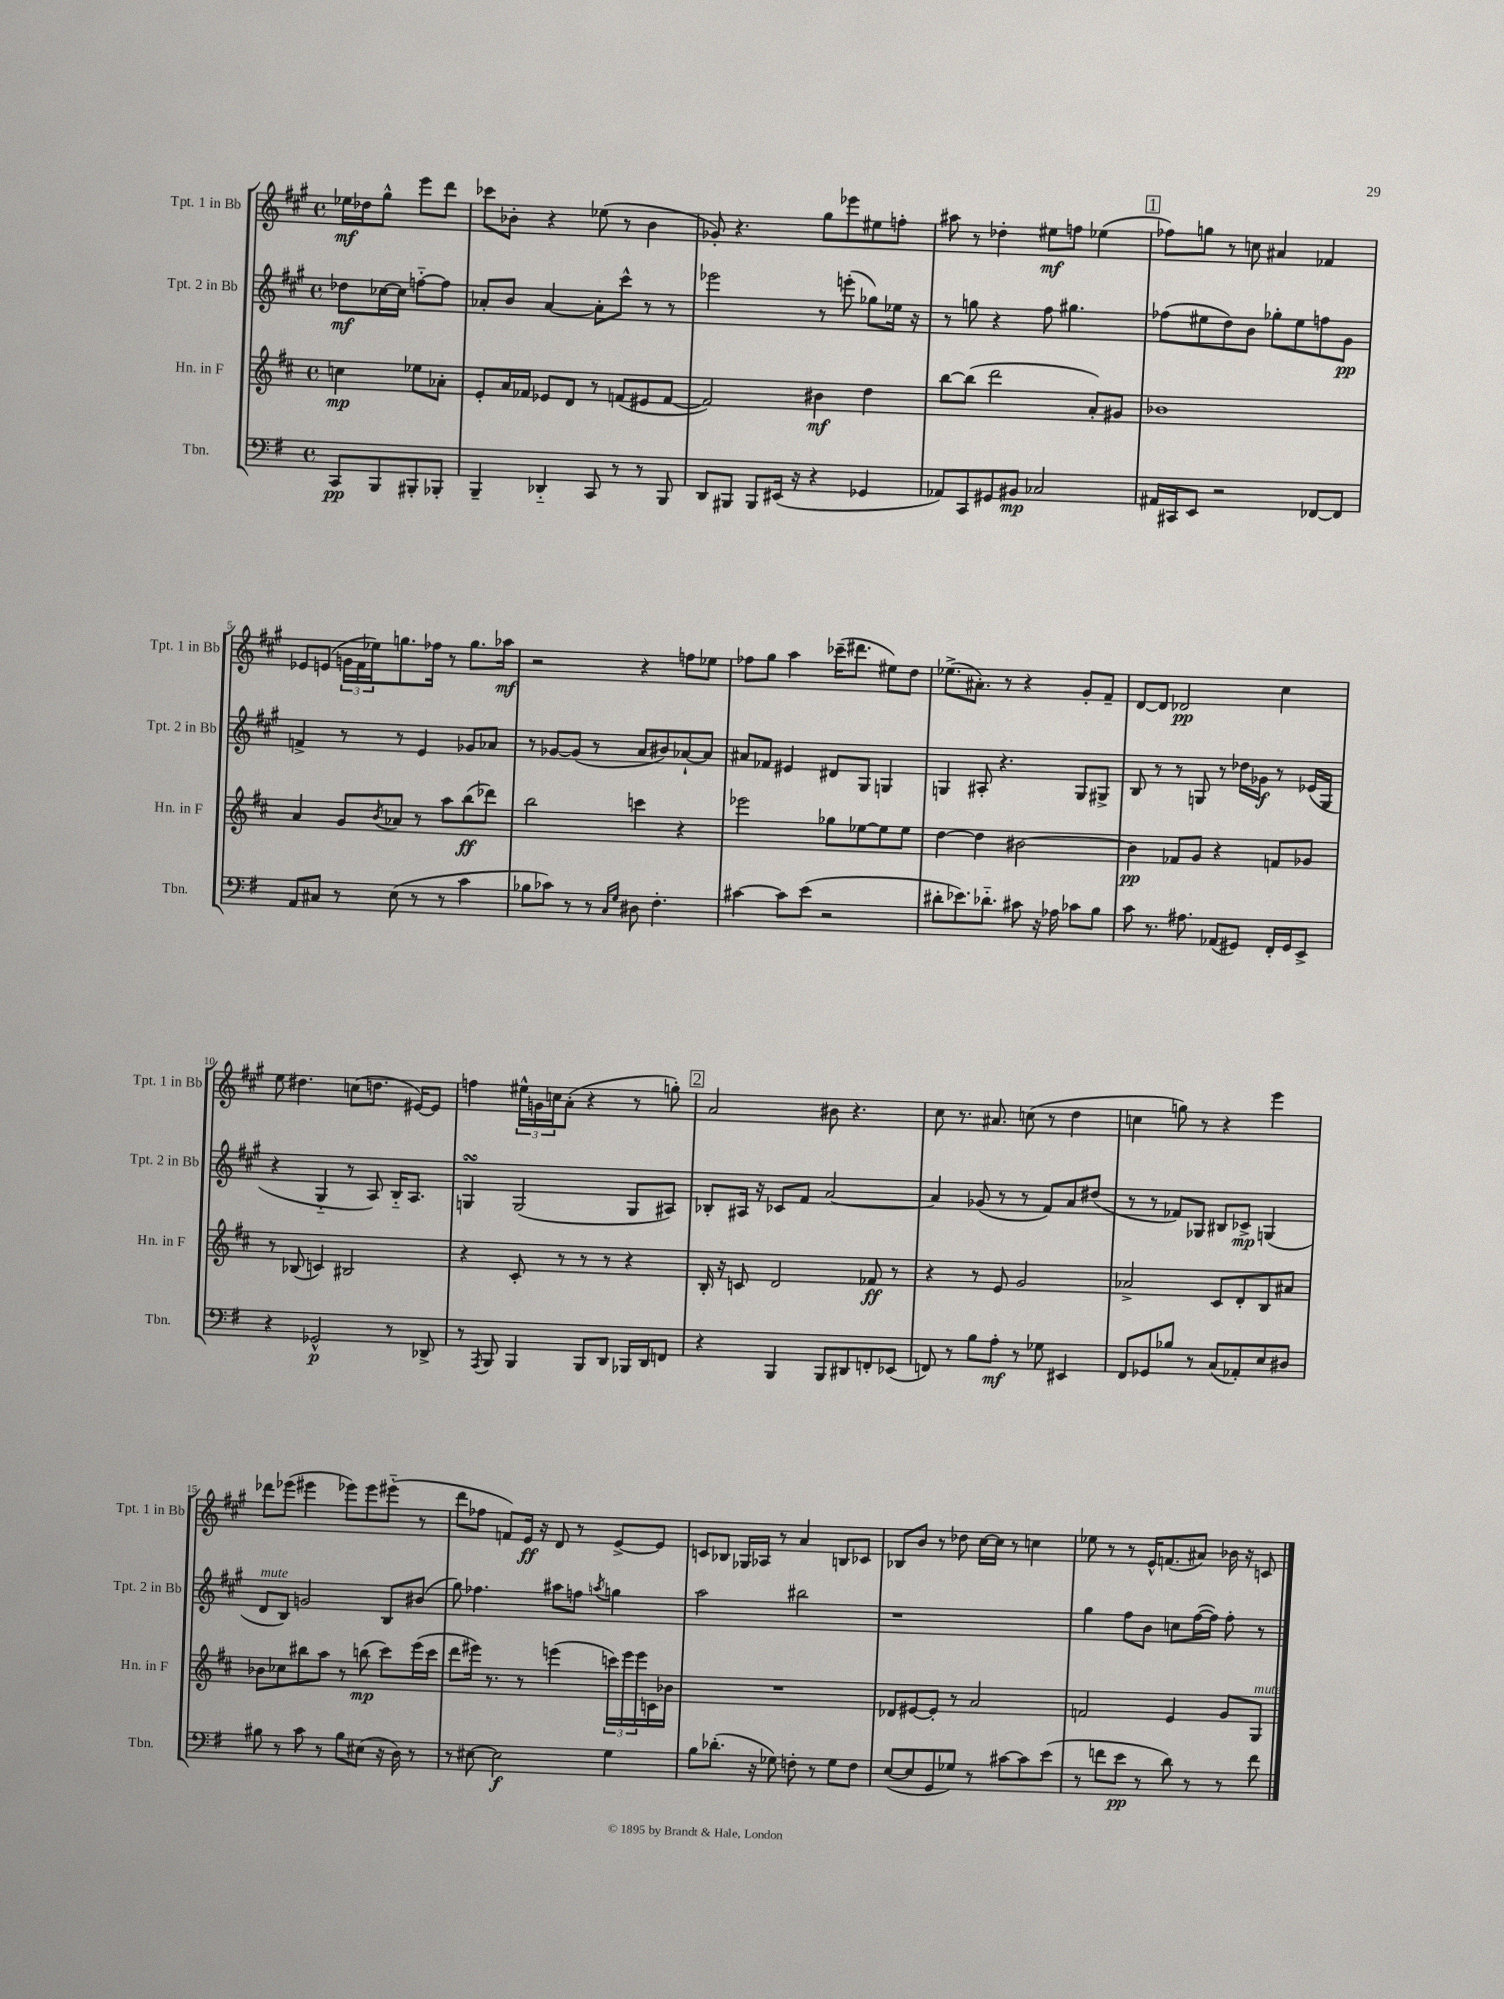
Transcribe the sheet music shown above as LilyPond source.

<<
\new StaffGroup <<
\new Staff = "s0" \with { instrumentName = "Tpt. 1 in Bb" shortInstrumentName = "Tpt. 1 in Bb" } {
    \clef treble \key a \major \defaultTimeSignature \time 4/4 \partial 2
    ees''16\mf des''16 gis''8-^ e'''8 d'''8 |
    ces'''8 bes'8-. r4 ees''8( r8 bes'4 |
    ges'8-.) r4. gis''8 ees'''8 eis''8 f''8-. |
    ais''8 r8 des''4-. eis''8\mf f''8 ees''4( |
    \mark \markup { \box "1" } fes''8) g''8 r8 c''8 ais'4 fes'4 |
    ees'8 e'8( \tuplet 3/2 { g'16 fis'16 ees''16) } g''8. fes''16 r8 g''8. aes''16\mf |
    r2 r4 f''8 ees''8 |
    fes''8 gis''8 a''4 ces'''16--( dis'''8. eis''8) d''8 |
    ees''8.->( ais'8.-.) r8 r4 gis'8-. fis'8-- |
    d'8~ d'8 des'2\pp cis''4 |
    e''8 dis''4. c''8( d''8. eis'16~) eis'8 |
    f''4 \tuplet 3/2 { eis''16-^ g'16 c''16 } a'8-.( r4 r8 g''8-.) |
    \mark \markup { \box "2" } a'2 bis'8 r4. |
    cis''8 r8. ais'8. c''8( r8 d''4 |
    c''4 g''8) r8 r4 e'''4 |
    des'''8 ees'''8( eis'''4 ees'''8) ees'''8 eis'''8-_( r8 |
    d'''8 fes''8 f'8) e'16\ff r16 d'8 r8 e'8~-> e'8 |
    c'8 bes8 ges16 aes16 r8 a'4 b8 ces'8 |
    bes8 b'8 r8 des''8 cis''16~ cis''16 r8 c''4 |
    ees''8 r8 r8 e'16-^ f'8.( ais'8) bes'16 r16 c'8 \bar "|." |
}
\new Staff = "s1" \with { instrumentName = "Tpt. 2 in Bb" shortInstrumentName = "Tpt. 2 in Bb" } {
    \clef treble \key a \major \defaultTimeSignature \time 4/4 \partial 2
    des''8\mf ces''16~ ces''16 f''8~-_ f''8 |
    aes'8-. b'8 aes'4~ aes'8-. cis'''8-^ r8 r8 |
    ees'''2 r8 e'''8-.( ges''8) ees''16 r16 |
    r8 g''8 r4 fis''8 gis''4. |
    \mark \markup { \box "1" } fes''8( eis''8 d''8) b'8 ges''8-. eis''8 f''8 gis'8\pp |
    f'4-> r8 r8 e'4 ges'8 aes'8 |
    r8 ges'8~ ges'8( r8 a'8 bis'8) aes'8~-! aes'8 |
    ais'8 fes'8 eis'4 dis'8 gis8 g4 |
    g4 ais8-. r4. g8 gis8-> |
    b8 r8 r8 g8 r8 des''16 ges'16\f r8 ees'16( g16 |
    r4 gis4-_ r8 a8) b16-_ a8. |
    g4\turn g2( g8 ais8) |
    \mark \markup { \box "2" } bes8-. ais16 r16 ces'8 fis'8 a'2~ |
    a'4 ges'8( r8 r8 fis'8) a'8 dis''8( |
    r8 r8 fes'8) ges8 bis8 ces'8->\mp g4( |
    d'8^\markup { \italic "mute" } b8) g'2 b8 bis'8( |
    gis''8) fes''4. ais''8 f''8 \acciaccatura { a''8 } g''4 |
    a''2 bis''2 |
    r1 |
    gis''4 fis''8 b'8 c''8 fis''16~( fis''16) fis''8-. r8 \bar "|." |
}
\new Staff = "s2" \with { instrumentName = "Hn. in F" shortInstrumentName = "Hn. in F" } {
    \clef treble \key d \major \defaultTimeSignature \time 4/4 \partial 2
    c''4\mp ees''8 aes'8-. |
    e'8-. a'16 fes'16 ees'8 d'8 r8 f'8( eis'8 f'8~ |
    f'2) bis'4\mf d''4 |
    b''8~ b''8( d'''2 a'8-.) gis'8 |
    \mark \markup { \box "1" } bes'1 |
    a'4 g'8 \acciaccatura { b'8 } aes'8 r8 a''8 b''8\ff( des'''8) |
    b''2 c'''4 r4 |
    ees'''2 ges''8 ees''8~ ees''8 ees''8 |
    d''4~ d''4 bis'2~ |
    bis'4\pp fes'8 g'8 r4 f'8 ges'8 |
    r8 bes8( c'4) bis2 |
    r4 cis'8-. r8 r8 r8 r4 |
    \mark \markup { \box "2" } b16-. r16 c'8 d'2 fes'8\ff r8 |
    r4 r8 e'8 g'2 |
    aes'2-> cis'8 d'8-. b8 ais'8 |
    bes'8 ces''8 bis''8 a''8 r8 b''8\mp( cis'''8) e'''16( cis'''16 |
    d'''8 eis'''16) r8. r8 e'''4( \tuplet 3/2 { c'''16) e'''16 e'''16 } c'16 bes'16 |
    R1 |
    des'8 eis'8~ eis'8-. r8 a'2 |
    f'2 e'4 g'8 g8^\markup { \italic "mute" } \bar "|." |
}
\new Staff = "s3" \with { instrumentName = "Tbn." shortInstrumentName = "Tbn." } {
    \clef bass \key g \major \defaultTimeSignature \time 4/4 \partial 2
    c,8\pp b,,8 bis,,8-. bes,,8-. |
    b,,4-- des,4-_ c,8 r8 r8 b,,8 |
    d,8 bis,,8 bis,,8 eis,16( r16 r4 ges,4 |
    aes,8) c,8 gis,8 bis,8\mp ces2 |
    \mark \markup { \box "1" } ais,16 cis,16 e,8 r2 fes,8~ fes,8 |
    a,8 cis8 r8 e8( r8 r8 c'4 |
    bes8 ces'8) r8 r8 \grace { c16 g16 } dis8 fis4.-. |
    cis'4~ cis'8 e'8( r2 |
    dis'8-. ees'8.) des'8.-_ cis'8 r16 aes16 ces'8 b8 |
    c'8 r8. ais8. aes,8( gis,8) fis,16-. gis,16 e,8-> |
    r4 ges,2-^\p r8 des,8-> |
    r8 \acciaccatura { a,,8 } b,,8 b,,4 b,,8 d,8 bes,,16 d,16 f,8 |
    \mark \markup { \box "2" } r4 b,,4 b,,8 dis,8 f,8-. ees,8( |
    f,8) r8 b8 a8-.\mf r8 ges8 eis,4 |
    fis,8 ges,8 bes8 r8 c8( aes,8-.) e8 dis8 |
    bis8 r8 c'8 r8 bis8 eis8( r16 d16) r8 |
    r8 eis8~ eis2\f g4 |
    b8 des'8.-.( r16 ges8) f8-. r8 ges8 f8 |
    e8~( e8 g,8 ges8) r8 cis'8~ cis'8 e'8( |
    r8 f'8 e'8\pp r8 d'8) r8 r8 f'8 \bar "|." |
}
>>
>>
